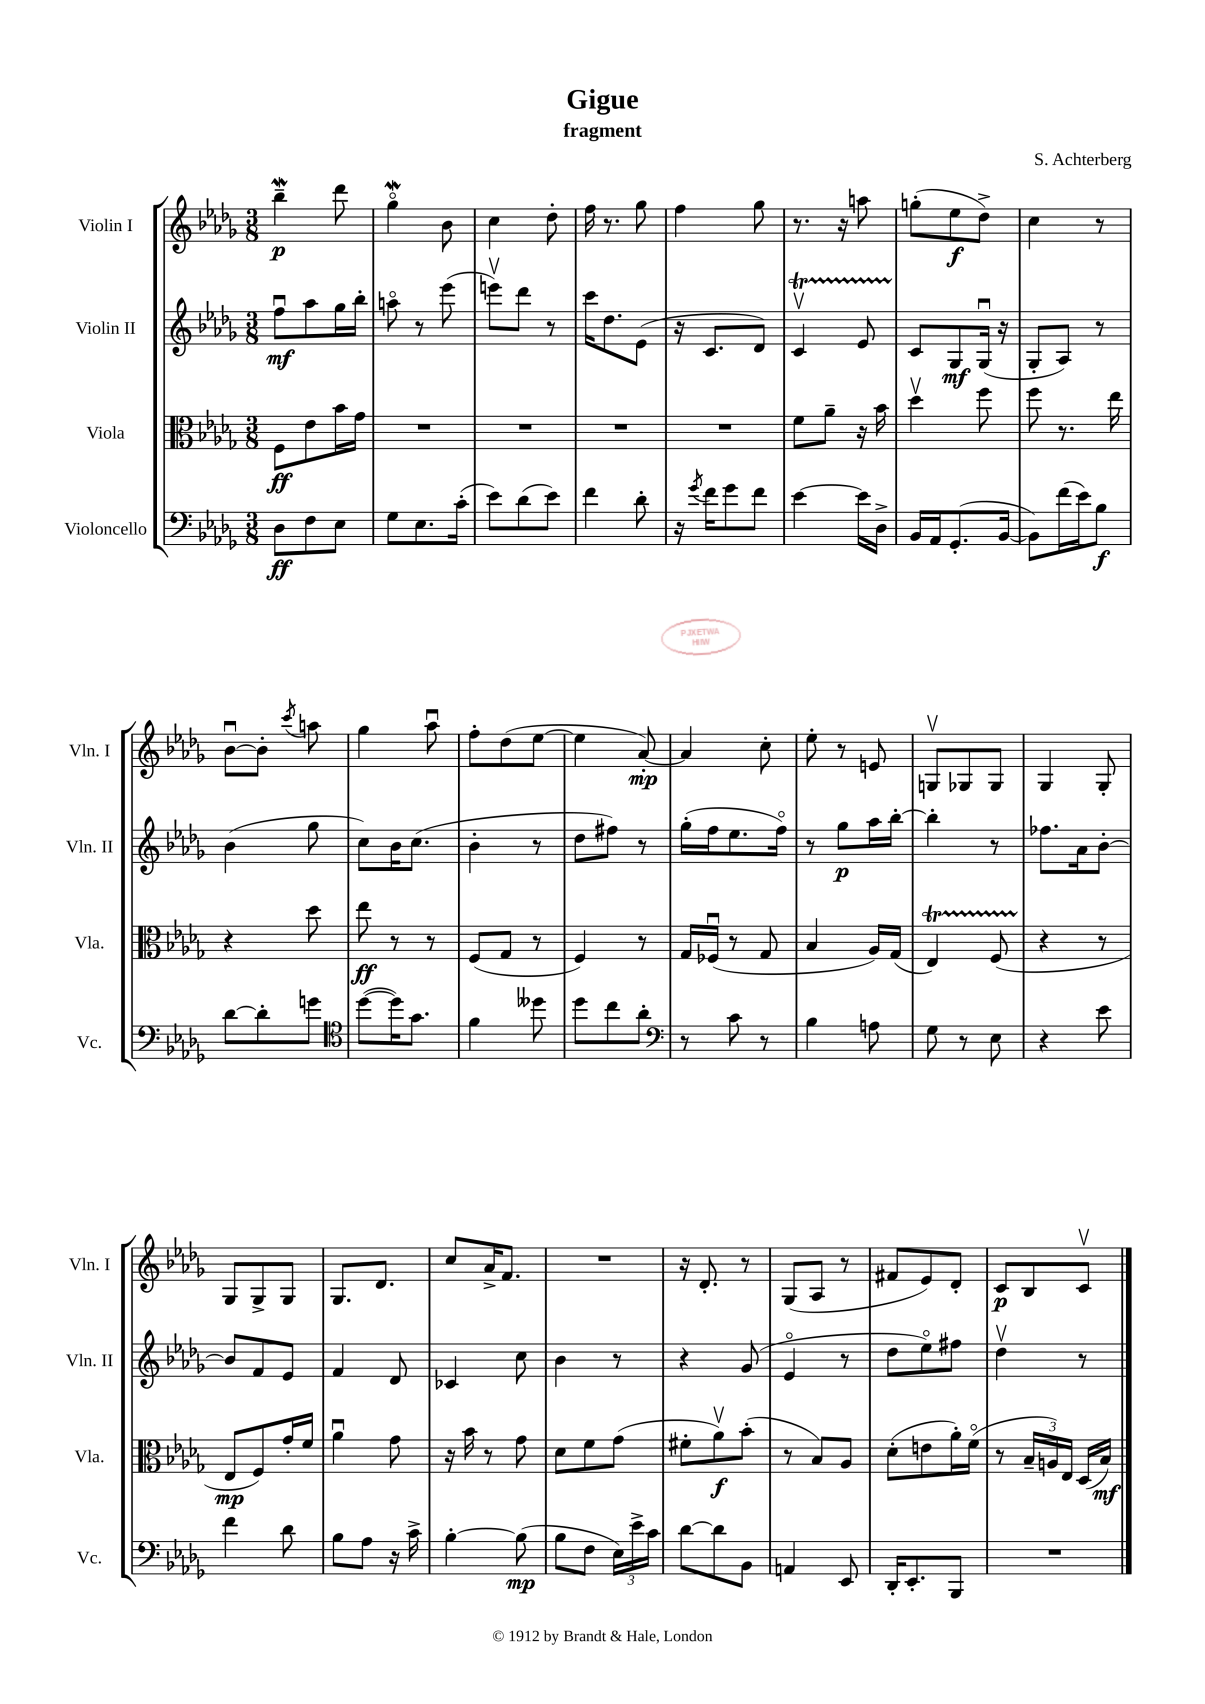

**kern	**dynam	**kern	**dynam	**kern	**dynam	**kern	**dynam
*part4	*part4	*part3	*part3	*part2	*part2	*part1	*part1
*staff4	*staff4	*staff3	*staff3	*staff2	*staff2	*staff1	*staff1
*I"Violoncello	*	*I"Viola	*	*I"Violin II	*	*I"Violin I	*
*I'Vc.	*	*I'Vla.	*	*I'Vln. II	*	*I'Vln. I	*
*clefF4	*	*clefC3	*	*clefG2	*	*clefG2	*
*k[b-e-a-d-g-]	*	*k[b-e-a-d-g-]	*	*k[b-e-a-d-g-]	*	*k[b-e-a-d-g-]	*
*M3/8	*	*M3/8	*	*M3/8	*	*M3/8	*
=1	=1	=1	=1	=1	=1	=1	=1
8D-\L	ff	8F\L	ff	8ffu\L	mf	4bb-W~\	p
8F\	.	8e-\	.	8aa-\	.	.	.
8E-\J	.	16b-\L	.	16gg-\L	.	8ddd-\	.
.	.	16g-\JJ	.	16bb-'\JJ	.	.	.
=2	=2	=2	=2	=2	=2	=2	=2
8G-\L	.	4.r	.	8aan\	.	4gg-w\	.
8.E-\	.	.	.	8r	.	.	.
.	.	.	.	(8eee-\	.	8b-\	.
(16c'\Jk	.	.	.	.	.	.	.
=3	=3	=3	=3	=3	=3	=3	=3
8e-\L)	.	4.r	.	8eeenv\L)	.	4cc\	.
(8d-\	.	.	.	8ddd-\J	.	.	.
8e-\J)	.	.	.	8r	.	8dd-'\	.
=4	=4	=4	=4	=4	=4	=4	=4
4f\	.	4.r	.	16ccc\KL	.	16ff\	.
.	.	.	.	8.dd-\	.	8.r	.
8d-'\	.	.	.	(8e-\J	.	8gg-\	.
=5	=5	=5	=5	=5	=5	=5	=5
16r	.	4.r	.	16r	.	4ff\	.
8qg-/	.	.	.	.	.	.	.
16f\KL	.	.	.	8.c/L	.	.	.
8g-\	.	.	.	.	.	.	.
8f\J	.	.	.	8d-/J)	.	8gg-\	.
=6	=6	=6	=6	=6	=6	=6	=6
[4e-\	.	8f\L	.	4ctv/	.	8.r	.
.	.	8a-~\J	.	.	.	.	.
.	.	.	.	.	.	16r	.
16e-\LL]	.	16r	.	8e-TTT/	.	8aan\	.
16D-^\JJ	.	16b-\	.	.	.	.	.
=7	=7	=7	=7	=7	=7	=7	=7
16BB-/LL	.	4dd-v\	.	8c/L	.	(8ggn'\L	.
16AA-/J	.	.	.	.	.	.	.
(8.GG-'/	.	.	.	8G-/	mf	8ee-\	f
.	.	8ff\	.	(16G-u/Jk	.	8dd-^\J)	.
[16BB-/Jk	.	.	.	16r	.	.	.
=8	=8	=8	=8	=8	=8	=8	=8
8BB-\L])	.	8ff\	.	8G-'/L	.	4cc\	.
(16f\L	.	8.r	.	8A-/J)	.	.	.
16e-\J)	.	.	.	.	.	.	.
8B-\J	f	.	.	8r	.	8r	.
.	.	16ee-\	.	.	.	.	.
!!LO:LB:g=z
=9	=9	=9	=9	=9	=9	=9	=9
[8d-\L	.	4r	.	(4b-\	.	[8b-u\L	.
8d-'\]	.	.	.	.	.	8b-'\J]	.
.	.	.	.	.	.	8qccc/	.
8gn\J	.	8dd-\	.	8gg-\	.	8aan\	.
=10	=10	=10	=10	=10	=10	=10	=10
*clefC4	*	*	*	*	*	*	*
([8dd-\L	.	8ee-\	ff	8cc\L)	.	4gg-\	.
16dd-\K])	.	8r	.	16b-\K	.	.	.
8.g-\J	.	.	.	(8.cc\J	.	.	.
.	.	8r	.	.	.	8aa-u\	.
=11	=11	=11	=11	=11	=11	=11	=11
4f\	.	(8F/L	.	4b-'\	.	8ff'\L	.
.	.	8G-/J	.	.	.	(8dd-\	.
8dd--X\	.	8r	.	8r	.	[8ee-\J	.
=12	=12	=12	=12	=12	=12	=12	=12
8dd-\L	.	4F/)	.	8dd-\L	.	4ee-\]	.
8cc\	.	.	.	8ff#X\J)	.	.	.
8a-'\J	.	8r	.	8r	.	[8a-'/)	mp
=13	=13	=13	=13	=13	=13	=13	=13
*clefF4	*	*	*	*	*	*	*
8r	.	16G-/LL	.	(16gg-'\LL	.	4a-/]	.
.	.	(16F-Xu/JJ	.	16ff\J	.	.	.
8c\	.	8r	.	8.ee-\	.	.	.
8r	.	8G-/	.	.	.	8cc'\	.
.	.	.	.	16ff\Jk)	.	.	.
=14	=14	=14	=14	=14	=14	=14	=14
4B-\	.	4B-/	.	8r	.	8ee-'\	.
.	.	.	.	8gg-\L	p	8r	.
8An\	.	16A-/LL)	.	16aa-\L	.	8en/	.
.	.	(16G-/JJ	.	[16bb-'\JJ	.	.	.
=15	=15	=15	=15	=15	=15	=15	=15
8G-\	.	4E-T/)	.	4bb-'\]	.	8Gnv/L	.
8r	.	.	.	.	.	8G-X/	.
8E-\	.	(8FTTT/	.	8r	.	8G-/J	.
=16	=16	=16	=16	=16	=16	=16	=16
4r	.	4r	.	8.ff-X\L	.	4G-/	.
.	.	.	.	16a-\k	.	.	.
8e-\	.	8r	.	[8b-'\J	.	8G-'/	.
!!LO:LB:g=z
=17	=17	=17	=17	=17	=17	=17	=17
4f\	.	8E-/L	mp	8b-/L]	.	8G-/L	.
.	.	8F/)	.	8f/	.	8G-^/	.
8d-\	.	16g-'/L	.	8e-/J	.	8G-/J	.
.	.	16f/JJ	.	.	.	.	.
=18	=18	=18	=18	=18	=18	=18	=18
8B-\L	.	4a-u\	.	4f/	.	8.G-/L	.
8A-\J	.	.	.	.	.	.	.
.	.	.	.	.	.	8.d-/J	.
16r	.	8g-\	.	8d-/	.	.	.
16c^\	.	.	.	.	.	.	.
=19	=19	=19	=19	=19	=19	=19	=19
[4B-'\	.	16r	.	4c-X/	.	8cc/L	.
.	.	16b-\	.	.	.	.	.
.	.	8r	.	.	.	16a-^/K	.
.	.	.	.	.	.	8.f/J	.
(8B-\]	mp	8g-\	.	8cc\	.	.	.
=20	=20	=20	=20	=20	=20	=20	=20
8B-\L	.	8d-\L	.	4b-\	.	4.r	.
8F\J	.	8f\	.	.	.	.	.
24E-\LL)	.	(8g-\J	.	8r	.	.	.
24e-^\	.	.	.	.	.	.	.
24c\JJ	.	.	.	.	.	.	.
=21	=21	=21	=21	=21	=21	=21	=21
[8d-\L	.	8f#X'\L	.	4r	.	16r	.
.	.	.	.	.	.	8.d-'/	.
8d-\]	.	8a-v\)	f	.	.	.	.
8BB-\J	.	(8b-'\J	.	(8g-/	.	8r	.
=22	=22	=22	=22	=22	=22	=22	=22
4AAn/	.	8r	.	4e-/	.	(8G-/L	.
.	.	8B-/L)	.	.	.	8A-/J	.
8EE-/	.	8A-/J	.	8r	.	8r	.
=23	=23	=23	=23	=23	=23	=23	=23
16DD-'/KL	.	(8d-'\L	.	8dd-\L	.	8f#X/L	.
8.EE-'/	.	.	.	.	.	.	.
.	.	8en\	.	8ee-\)	.	8e-/)	.
8BBB-/J	.	16a-'\L)	.	8ff#X\J	.	8d-'/J	.
.	.	(16f\JJ	.	.	.	.	.
=24	=24	=24	=24	=24	=24	=24	=24
4.r	.	8r	.	4dd-v\	.	8c/L	p
.	.	24B-~/LL	.	.	.	8B-/	.
.	.	24An/)	.	.	.	.	.
.	.	24E-/JJ	.	.	.	.	.
.	.	(16D-/LL	.	8r	.	8cv/J	.
.	.	16B-/JJ)	mf	.	.	.	.
==	==	==	==	==	==	==	==
*-	*-	*-	*-	*-	*-	*-	*-
